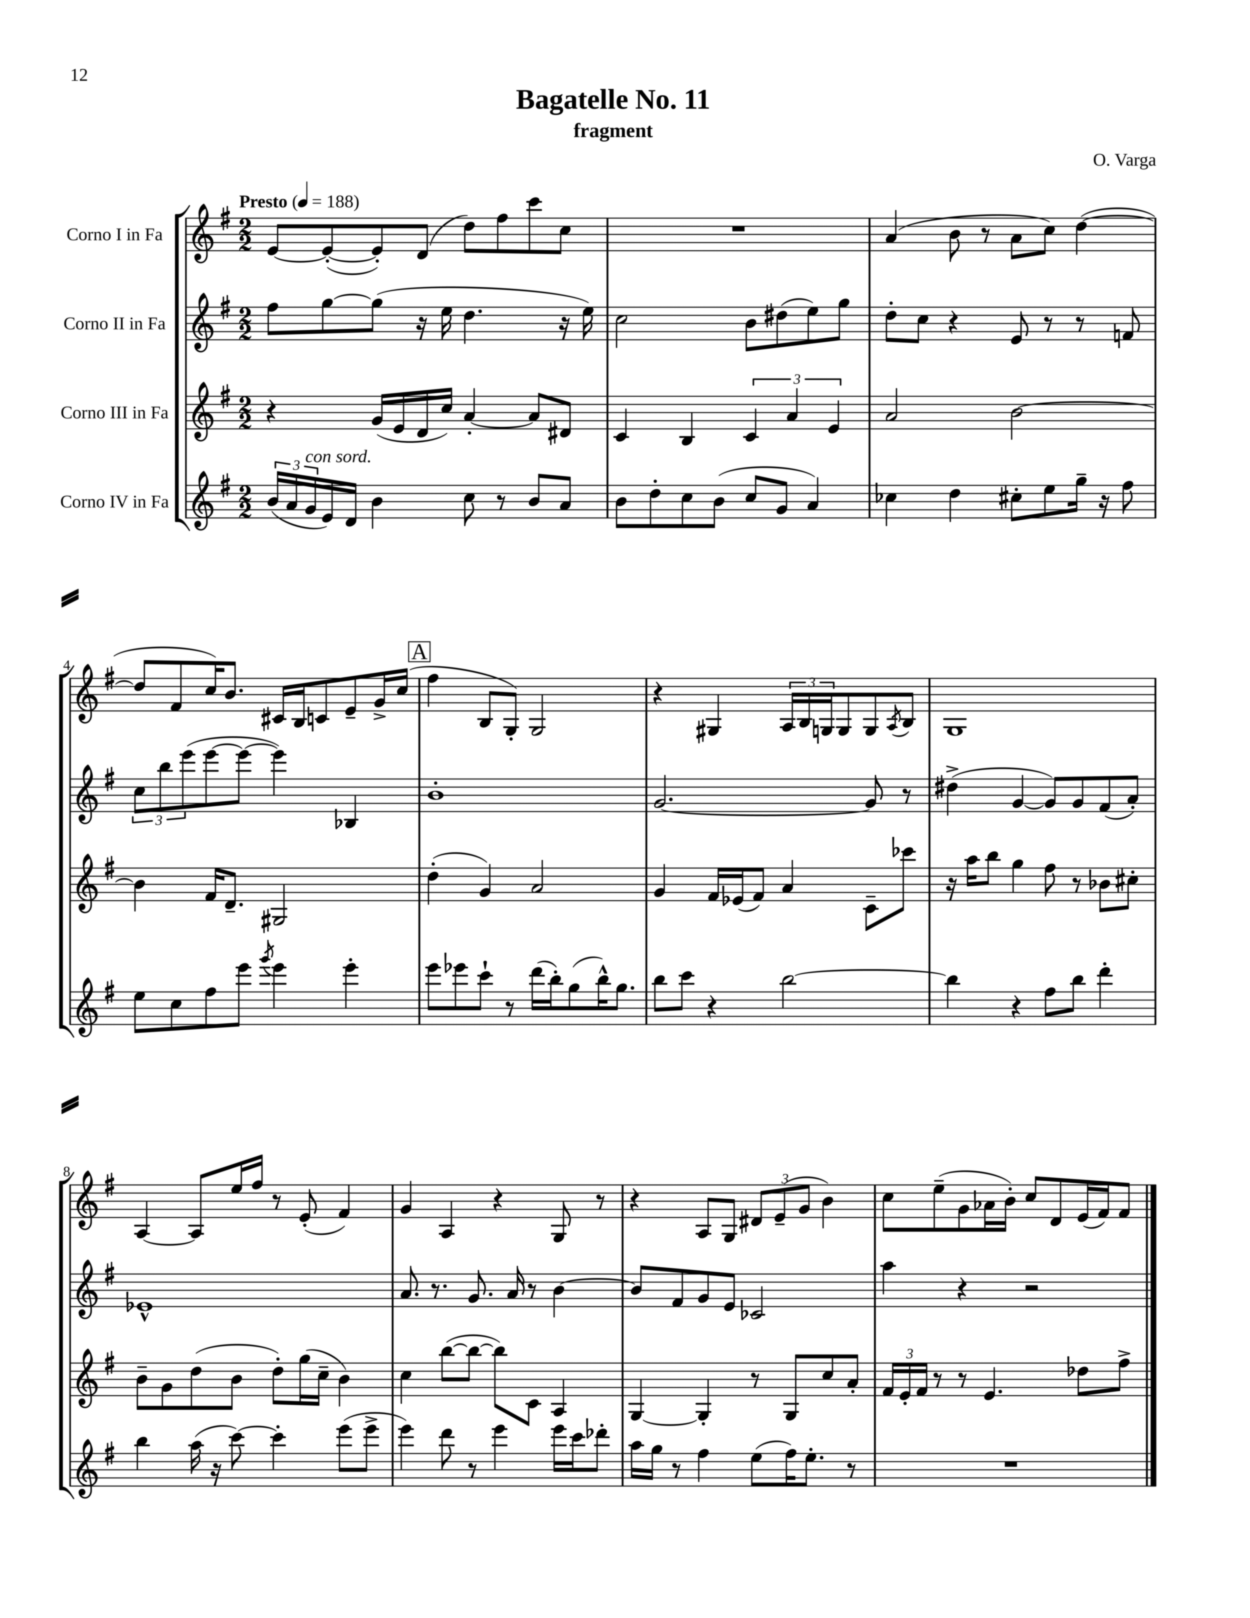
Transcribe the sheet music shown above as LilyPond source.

\header { title = "Bagatelle No. 11" composer = "O. Varga" subtitle = "fragment" }
<<
\new StaffGroup <<
\new Staff = "s0" \with { instrumentName = "Corno I in Fa" } {
    \clef treble \key g \major \numericTimeSignature \time 2/2 \tempo "Presto" 4 = 188
    e'8~ e'8~-.( e'8-.) d'8( d''8) fis''8 c'''8 c''8 |
    R1 |
    a'4( b'8 r8 a'8 c''8) d''4~( |
    d''8 fis'8 c''16) b'8. cis'16 b16 c'8 e'8-- g'16-> c''16( |
    \mark \markup { \box "A" } fis''4 b8 g8-.) g2 |
    r4 gis4 \tuplet 3/2 { a16 b16 g16 } g8 g8 \acciaccatura { a8 } b8 |
    g1 |
    a4~ a8 e''16 fis''16 r8 e'8-.( fis'4) |
    g'4 a4 r4 g8 r8 |
    r4 a8 g8 \tuplet 3/2 { dis'8 e'8--( g'8 } b'4) |
    c''8 e''8--( g'8 aes'16 b'16-.) c''8 d'8 e'16( fis'16) fis'8 \bar "|." |
}
\new Staff = "s1" \with { instrumentName = "Corno II in Fa" } {
    \clef treble \key g \major \numericTimeSignature \time 2/2
    fis''8 g''8~ g''8( r16 e''16 d''4. r16 e''16) |
    c''2 b'8 dis''8( e''8) g''8 |
    d''8-. c''8 r4 e'8 r8 r8 f'8 |
    \tuplet 3/2 { c''8 b''8 e'''8( } e'''8~ e'''8~ e'''4) bes4 |
    \mark \markup { \box "A" } b'1-. |
    g'2.~ g'8 r8 |
    dis''4->( g'4~ g'8) g'8 fis'8( a'8-.) |
    ees'1-^ |
    a'8. r8. g'8. a'16 r8 b'4~ |
    b'8 fis'8 g'8 e'8 ces'2 |
    a''4 r4 r2 \bar "|." |
}
\new Staff = "s2" \with { instrumentName = "Corno III in Fa" } {
    \clef treble \key g \major \numericTimeSignature \time 2/2
    r4 g'16( e'16 d'16 c''16) a'4~-. a'8 dis'8 |
    c'4 b4 \tuplet 3/2 { c'4 a'4 e'4 } |
    a'2 b'2~ |
    b'4 fis'16 d'8.-- gis2 |
    \mark \markup { \box "A" } d''4-.( g'4) a'2 |
    g'4 fis'16 ees'16( fis'8) a'4 c'8-- ces'''8 |
    r16 a''16 b''8 g''4 fis''8 r8 bes'8 cis''8-. |
    b'8-- g'8 d''8( b'8 d''8-.) g''16( c''16-- b'4) |
    c''4 b''8~( b''8~ b''8) c'8 a4 |
    g4~ g4-. r8 g8 c''8 a'8-. |
    \tuplet 3/2 { fis'16 e'16-. fis'16 } r8 r8 e'4. des''8 fis''8-> \bar "|." |
}
\new Staff = "s3" \with { instrumentName = "Corno IV in Fa" } {
    \clef treble \key g \major \numericTimeSignature \time 2/2
    \tuplet 3/2 { b'16( a'16 g'16^\markup { \italic "con sord." } } e'16) d'16 b'4 c''8 r8 b'8 a'8 |
    b'8 d''8-. c''8 b'8( c''8 g'8 a'4) |
    ces''4 d''4 cis''8-. e''8 g''16-- r16 fis''8 |
    e''8 c''8 fis''8 e'''8 \acciaccatura { g'''8 } e'''4 e'''4-. |
    \mark \markup { \box "A" } e'''8 ees'''8 c'''8-! r8 d'''16( b''16-.) g''8( b''16-^) g''8. |
    b''8 c'''8 r4 b''2~ |
    b''4 r4 fis''8 b''8 d'''4-. |
    b''4 a''16( r16 c'''8~) c'''4-. e'''8( e'''8-> |
    e'''4) d'''8 r8 e'''4 e'''16 c'''16 des'''8-. |
    a''16 g''16 r8 fis''4 e''8( fis''16) e''8.-. r8 |
    R1 \bar "|." |
}
>>
>>
